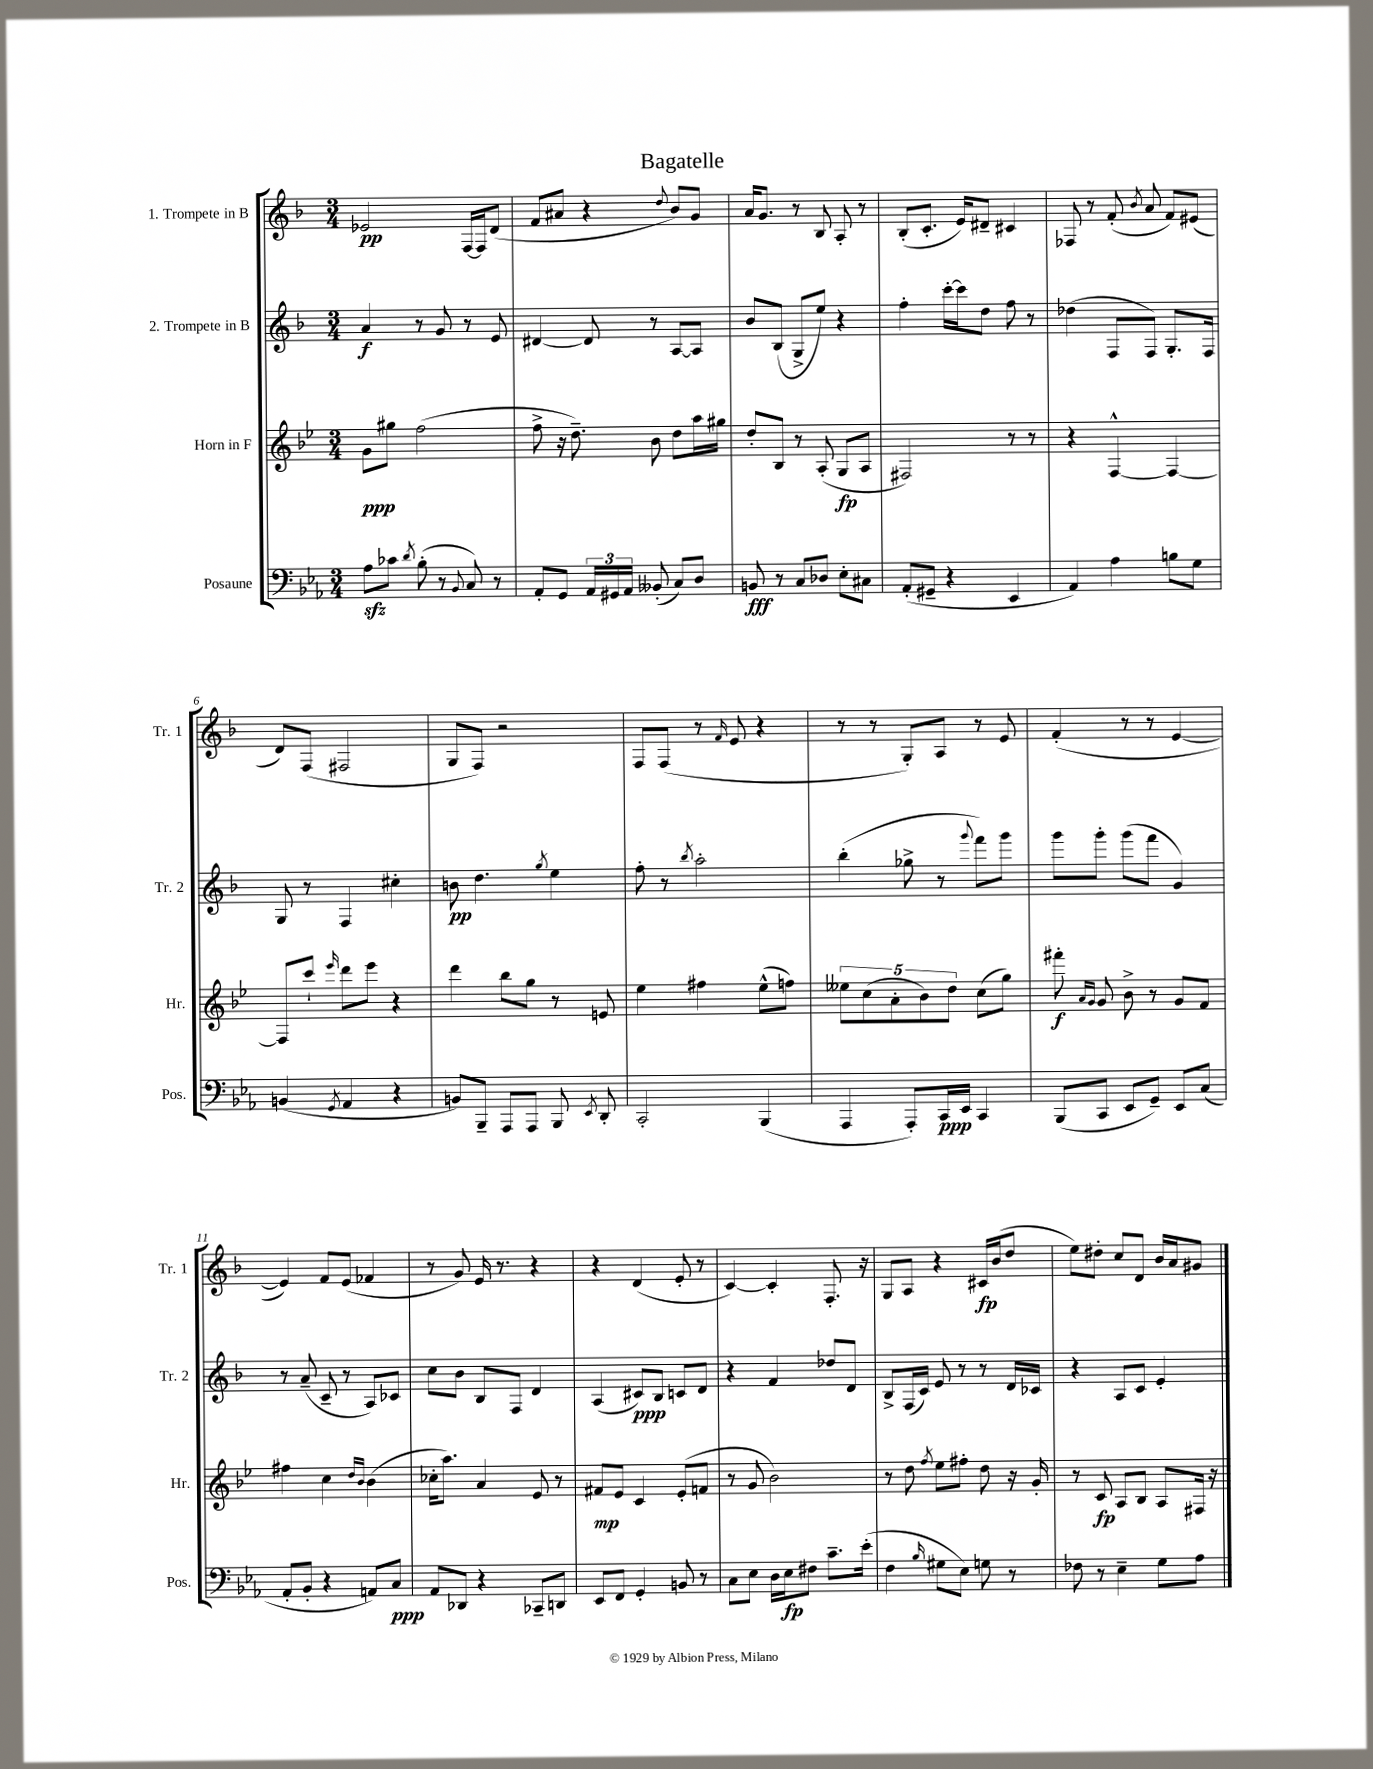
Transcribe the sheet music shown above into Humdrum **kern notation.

**kern	**dynam	**kern	**dynam	**kern	**dynam	**kern	**dynam
*part4	*part4	*part3	*part3	*part2	*part2	*part1	*part1
*staff4	*staff4	*staff3	*staff3	*staff2	*staff2	*staff1	*staff1
*I"Posaune	*	*I"Horn in F	*	*I"2. Trompete in B	*	*I"1. Trompete in B	*
*I'Pos.	*	*I'Hr.	*	*I'Tr. 2	*	*I'Tr. 1	*
*clefF4	*	*clefG2	*	*clefG2	*	*clefG2	*
*k[b-e-a-]	*	*k[b-e-]	*	*k[b-]	*	*k[b-]	*
*M3/4	*	*M3/4	*	*M3/4	*	*M3/4	*
=1	=1	=1	=1	=1	=1	=1	=1
8A-zz\L	.	8g\L	ppp	4a/	f	2e-X/	pp
8c-X\J	.	8gg#X\J	.	.	.	.	.
8qd/	.	.	.	.	.	.	.
(8B-'\	.	(2ff\	.	8r	.	.	.
8r	.	.	.	8g/	.	.	.
8qqBB-/	.	.	.	.	.	.	.
8C/)	.	.	.	8r	.	[16F/LL	.
.	.	.	.	.	.	16F/J]	.
8r	.	.	.	8e/	.	(8d/J	.
=2	=2	=2	=2	=2	=2	=2	=2
8AA-'/L	.	8ff^\	.	[4d#X/	.	8f/L	.
8GG/J	.	16r	.	.	.	8a#X/J	.
.	.	8.dd~\)	.	.	.	.	.
24AA-/LL	.	.	.	8d#/]	.	4r	.
24GG#X/	.	.	.	.	.	.	.
24AA-/JJ	.	.	.	.	.	.	.
(8BB--X'/	.	8b-\	.	8r	.	.	.
.	.	.	.	.	.	8qqdd/	.
8C/L)	.	8dd\L	.	[8A/L	.	8b-/L)	.
8D/J	.	16aa\L	.	8A/J]	.	8g/J	.
.	.	16gg#X\JJ	.	.	.	.	.
=3	=3	=3	=3	=3	=3	=3	=3
8BBn/	fff	8dd'/L	.	8b-/L	.	16a/KL	.
.	.	.	.	.	.	8.g/J	.
8r	.	8B-/J	.	(8B-/J	.	.	.
8C/L	.	8r	.	8G^/L	.	8r	.
8D-X/J	.	(8A'/	.	8ee/J)	.	8B-/	.
8E-'\L	.	8G/L	fp	4r	.	8A'/	.
8C#X\J	.	8A/J	.	.	.	8r	.
=4	=4	=4	=4	=4	=4	=4	=4
(8AA-'/L	.	2F#X/)	.	4ff'\	.	(8B-'/L	.
8GG#X~/J	.	.	.	.	.	8.c'/J	.
4r	.	.	.	[16ccc'\LL	.	.	.
.	.	.	.	16ccc\J]	.	16e/KL)	.
.	.	.	.	8dd\J	.	8d#X~/J	.
4EE-/	.	8r	.	8ff\	.	4c#X/	.
.	.	8r	.	8r	.	.	.
=5	=5	=5	=5	=5	=5	=5	=5
4AA-/)	.	4r	.	(4dd-X\	.	8F-X/	.
.	.	.	.	.	.	8r	.
4A-\	.	[4F^^/	.	8F/L	.	(8f'/	.
.	.	.	.	.	.	8qb-/	.
.	.	.	.	8F/J)	.	8a/	.
8Bn\L	.	4F/_	.	8.G'/L	.	8f/L)	.
8G\J	.	.	.	.	.	(8e#X/J	.
.	.	.	.	16F/Jk	.	.	.
!!LO:LB:g=z
=6	=6	=6	=6	=6	=6	=6	=6
(4BBn/	.	8F/L]	.	8G/	.	8d/L)	.
.	.	8ccc`/J	.	8r	.	(8F/J	.
8qGG/	.	16qqeee-/	.	.	.	.	.
4AA-/	.	8ddd\L	.	4F/	.	2F#X/	.
.	.	8eee-\J	.	.	.	.	.
4r	.	4r	.	4cc#X'\	.	.	.
=7	=7	=7	=7	=7	=7	=7	=7
8BBn/L)	.	4ddd\	.	8bn\	pp	8G/L	.
8BBB-~/J	.	.	.	4.dd\	.	8F/J)	.
8AAA-/L	.	8bb-\L	.	.	.	2r	.
8AAA-/J	.	8gg\J	.	.	.	.	.
.	.	.	.	8qgg/	.	.	.
8BBB-/	.	8r	.	4ee\	.	.	.
8qEE-/	.	.	.	.	.	.	.
8DD'/	.	8en/	.	.	.	.	.
=8	=8	=8	=8	=8	=8	=8	=8
2CC'/	.	4ee-\	.	8ff'\	.	8F/L	.
.	.	.	.	8r	.	(8F/J	.
.	.	.	.	8qbb-/	.	.	.
.	.	4ff#X\	.	2aa'\	.	8r	.
.	.	.	.	.	.	16qqf/	.
.	.	.	.	.	.	8e/	.
(4BBB-/	.	(8ee-^^\L	.	.	.	4r	.
.	.	8ffn\J)	.	.	.	.	.
=9	=9	=9	=9	=9	=9	=9	=9
4AAA-/	.	10ee--X\L	.	(4bb-'\	.	8r	.
.	.	(10cc\	.	.	.	.	.
.	.	.	.	.	.	8r	.
.	.	10a'\	.	.	.	.	.
8AAA-'/L)	.	.	.	8gg-X^\	.	8G'/L)	.
.	.	10b-\)	.	.	.	.	.
16CC/L	ppp	.	.	8r	.	8A/J	.
.	.	10dd\J	.	.	.	.	.
16EE-/JJ	.	.	.	.	.	.	.
.	.	.	.	8qqggg/	.	.	.
4CC/	.	(8cc\L	.	8fff\L)	.	8r	.
.	.	8gg\J)	.	8ggg\J	.	8e/	.
=10	=10	=10	=10	=10	=10	=10	=10
(8BBB-/L	.	8fff#X'\	f	8ggg\L	.	(4f'/	.
.	.	16qqa/LL	.	.	.	.	.
.	.	16qqg/JJ	.	.	.	.	.
8CC/J	.	8g/	.	8ggg'\J	.	.	.
8EE-/L	.	8b-^\	.	(8ggg\L	.	8r	.
8GG~/J)	.	8r	.	8fff\J	.	8r	.
8EE-/L	.	8g/L	.	4g/)	.	[4e/	.
(8C/J	.	8f/J	.	.	.	.	.
!!LO:LB:g=z
=11	=11	=11	=11	=11	=11	=11	=11
8AA-'/L	.	4ff#X\	.	8r	.	4e/])	.
8BB-'/J	.	.	.	(8a~/	.	.	.
4r	.	4cc\	.	8c~/	.	8f/L	.
.	.	.	.	8r	.	(8e/J	.
.	.	16qqdd/LL	.	.	.	.	.
.	.	16qqb-/JJ	.	.	.	.	.
8AAn/L)	.	(4b-\	.	8A/L)	.	4f-X/	.
8C/J	ppp	.	.	8c-X/J	.	.	.
=12	=12	=12	=12	=12	=12	=12	=12
8AA-/L	.	16cc-X'\KL	.	8cc\L	.	8r	.
.	.	8.aa\J)	.	.	.	.	.
8DD-X/J	.	.	.	8b-\J	.	8g/)	.
4r	.	4a/	.	8B-/L	.	16e/	.
.	.	.	.	.	.	8.r	.
.	.	.	.	8F/J	.	.	.
8CC-X~/L	.	8e-/	.	4d/	.	4r	.
8DDn/J	.	8r	.	.	.	.	.
=13	=13	=13	=13	=13	=13	=13	=13
8EE-/L	.	8f#X/L	mp	(4A/	.	4r	.
8FF/J	.	8e-/J	.	.	.	.	.
4GG'/	.	4c/	.	8c#X/L)	ppp	(4d/	.
.	.	.	.	8B-/J	.	.	.
8BBn/	.	(8e-'/L	.	8cn/L	.	8e'/	.
8r	.	8fn/J	.	8d/J	.	8r	.
=14	=14	=14	=14	=14	=14	=14	=14
8C\L	.	8r	.	4r	.	[4c/)	.
8E-\J	.	8g/	.	.	.	.	.
16D\LL	.	2b-\)	.	4f/	.	4c'/]	.
16E-\J	fp	.	.	.	.	.	.
8F#X\J	.	.	.	.	.	.	.
8.c~\L	.	.	.	8dd-X/L	.	8.F'/	.
.	.	.	.	8d/J	.	.	.
(16e-'\Jk	.	.	.	.	.	16r	.
=15	=15	=15	=15	=15	=15	=15	=15
4F\	.	8r	.	8B-^/L	.	8G/L	.
.	.	8dd\	.	(16F/L	.	8A/J	.
.	.	.	.	16c/JJ)	.	.	.
16qqB-/	.	8qff/	.	.	.	.	.
8G#X\L	.	8ee-\L	.	8e/	.	4r	.
8E-\J)	.	8ff#X'\J	.	8r	.	.	.
8Gn\	.	8dd\	.	8r	.	16c#X/LL	fp
.	.	.	.	.	.	(16b-/J	.
8r	.	16r	.	16d/LL	.	8dd/J	.
.	.	16g'/	.	16c-X/JJ	.	.	.
=16	=16	=16	=16	=16	=16	=16	=16
8F-X\	.	8r	.	4r	.	8ee\L)	.
8r	.	8c/	fp	.	.	8dd#X'\J	.
4E-~\	.	8A/L	.	8A/L	.	8cc/L	.
.	.	8B-/J	.	8c/J	.	8d/J	.
8G\L	.	8A/L	.	4e'/	.	16b-/LL	.
.	.	.	.	.	.	16a/J	.
8A-\J	.	16F#X/Jk	.	.	.	8g#X/J	.
.	.	16r	.	.	.	.	.
==	==	==	==	==	==	==	==
*-	*-	*-	*-	*-	*-	*-	*-
